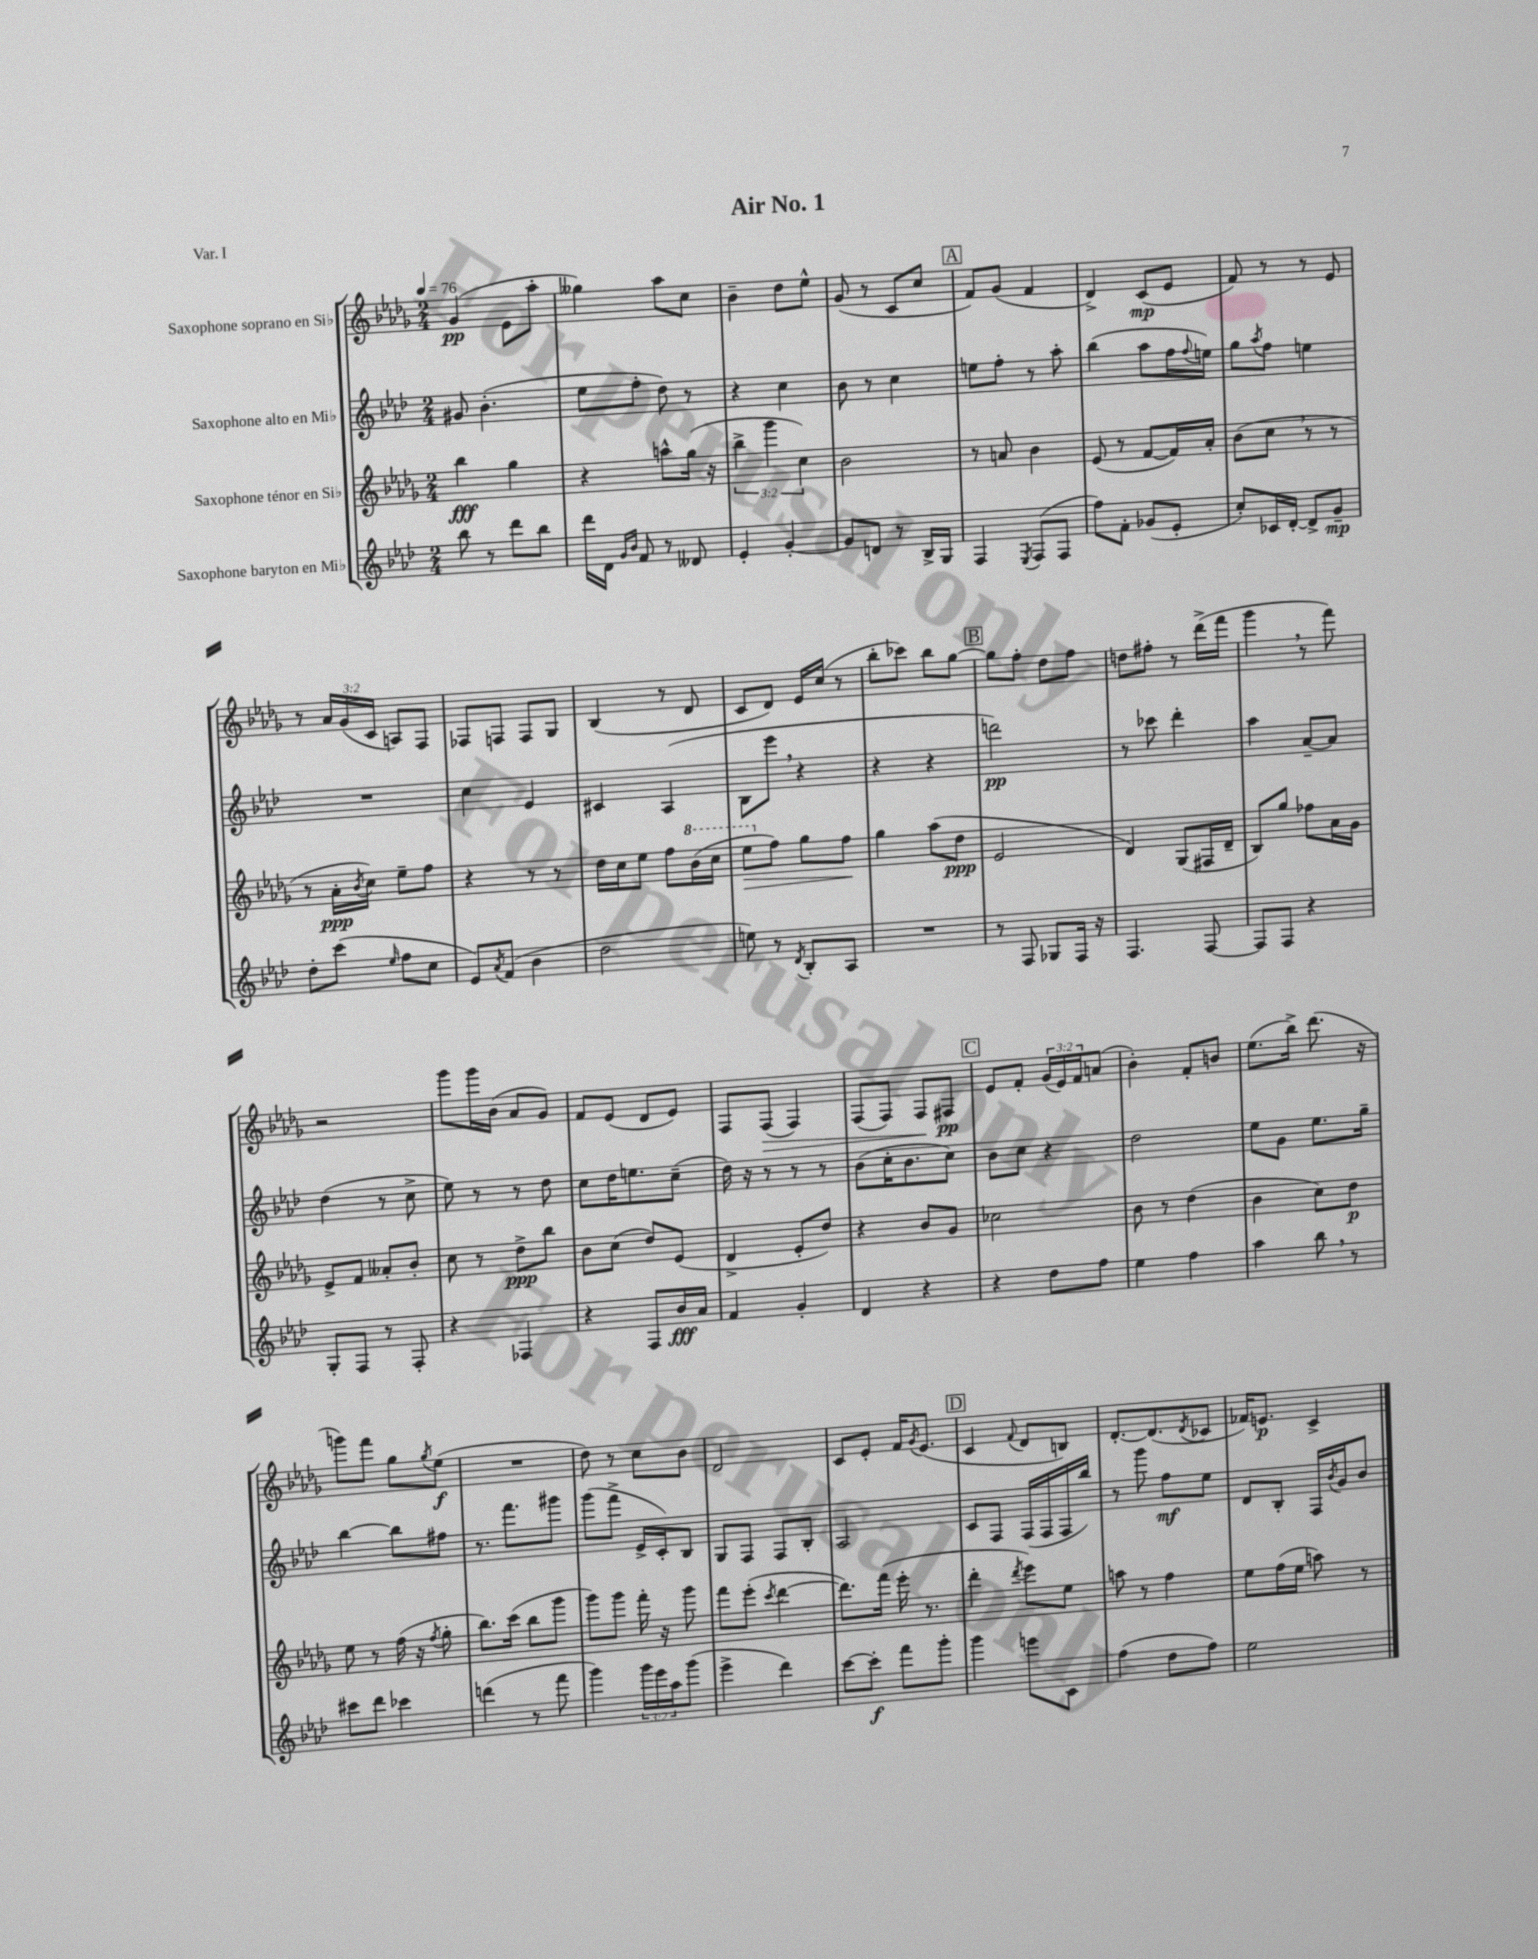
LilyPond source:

\header { title = "Air No. 1" piece = "Var. I" }
<<
\new StaffGroup <<
\new Staff = "s0" \with { instrumentName = "Saxophone soprano en Sib" } {
    \clef treble \key des \major \numericTimeSignature \time 2/4 \override Staff.TupletNumber.text = #tuplet-number::calc-fraction-text \tempo 4 = 76
    ges'4\pp( ees'8 aes''8-. |
    geses''4) aes''8 c''8 |
    bes'4-- des''8 ees''8-^ |
    ges'8( r8 c'8 c''8 |
    \mark \markup { \box "A" } f'8) ges'8( f'4 |
    des'4->) c'8\mp( ees'8 |
    f'8) r8 r8 ees'8 |
    r8 \tuplet 3/2 { aes'16 ges'16( c'16 } a8) f8 |
    fes8 f8 f8 ges8 |
    bes4( r8 des'8 |
    c'8 des'8) ees'16 c''16( r8 |
    bes''8-. ces'''8) bes''8 ges''8~ |
    \mark \markup { \box "B" } ges''8 f''8-. des''8 f''8 |
    d''8 fis''8-. r8 des'''16->( f'''16 |
    ges'''4 \breathe r8 f'''8) |
    r2 |
    ges'''8 ges'''16 bes'16( aes'8 ges'8) |
    f'8 ees'8( des'8 ees'8) |
    f8 f8\>( f4) |
    f8( f8) f8\! fis8\pp |
    \mark \markup { \box "C" } ees'8 f'8-. \tuplet 3/2 { ges'16( ees'16) f'16 } a'8( |
    bes'4-.) f'8-. b'8 |
    ees''8.( bes''16->) des'''8.( r16 |
    g'''8) f'''8 ges''8 \acciaccatura { ges''8 } ees''8\f( |
    R2 |
    des''8) r8 c''8 bes'8 |
    des'2 |
    c'8 ees'8-. f'16 \acciaccatura { ges'8 } ees'8.( |
    \mark \markup { \box "D" } c'4 \appoggiatura { f'8 } des'8 b8) |
    des'8.~-. des'8.( \acciaccatura { des'8 } ces'8 |
    fes'16) e'8.\p c'4-> \bar "|." |
}
\new Staff = "s1" \with { instrumentName = "Saxophone alto en Mib" } {
    \clef treble \key aes \major \numericTimeSignature \time 2/4
    gis'8 bes'4.-.( |
    ees''8 f''8-. des''8) r8 |
    r4 c''4 |
    bes'8 r8 c''4 |
    \mark \markup { \box "A" } e''8 f''8-. r8 aes''8-. |
    bes''4( aes''8 f''16 \appoggiatura { f''8 } e''16) |
    g''8 \acciaccatura { aes''8 } f''8 e''4 |
    R2 |
    c''4 ees'4 |
    cis'4 aes4( |
    bes8 ees'''8 \breathe r4 |
    r4 r4 |
    \mark \markup { \box "B" } d'''2\pp) |
    r8 ces'''8 des'''4-. |
    aes''4 aes'8~-- aes'8 |
    des''4( r8 c''8-> |
    ees''8) r8 r8 des''8 |
    c''8 des''16 e''8. c''8--( |
    des''16) r16 r8 r8 r8 |
    bes'8( c''16-. bes'8. c''8) |
    \mark \markup { \box "C" } bes'8 c''8 r4 |
    des''2 |
    ees''8 g'8 ees''8. g''16-- |
    bes''4~ bes''8 fis''8 |
    r8. f'''8. gis'''8 |
    g'''8( f'''8-> ees'16-> c'16-.) bes8 |
    g8 f8 f8 bes8-. |
    aes2 |
    \mark \markup { \box "D" } c'8 f8 f16( f16 f16 bes''16) |
    r8 g'''8 f''8\mf ees''8 |
    des'8 bes8-. f16 \acciaccatura { bes'8 } g'16 bes'8 \bar "|." |
}
\new Staff = "s2" \with { instrumentName = "Saxophone ténor en Sib" } {
    \clef treble \key des \major \numericTimeSignature \time 2/4 \override Staff.TupletNumber.text = #tuplet-number::calc-fraction-text
    bes''4\fff ges''4 |
    r4 a''8-^ ges''16( r16 |
    \tuplet 3/2 { bes''4-> ges'''4 c''4) } |
    bes'2 |
    \mark \markup { \box "A" } r8 a'8 bes'4 |
    ees'8( r8 f'8~ f'16) aes'16-. |
    bes'8( c''8 \breathe r8 r8 |
    r8 aes'16-.\ppp \acciaccatura { bes'8 } c''16) ees''8-- f''8 |
    r4 r8 r8 |
    des''16 c''16 ees''8 f''8 \ottava #1 bes''16( c'''16 |
    ees'''8\> \ottava #0 f''8) ges''8 f''8\! |
    ges''4 aes''8( des''8\ppp |
    \mark \markup { \box "B" } ees'2 |
    des'4) ges8( fis16 des'16-- |
    bes8) ges''8 fes''8 aes'16 ges'16 |
    ees'8-> f'8 aeses'8-. bes'8-. |
    c''8 r8 des''8->\ppp bes''8 |
    bes'8 c''8( des''8) ees'8( |
    des'4-> ees'8-. des''8) |
    r4 bes'8 ges'8 |
    \mark \markup { \box "C" } ces''2 |
    bes'8 r8 des''4( |
    bes'4 c''8) des''8\p |
    ees''8 r8 f''16( r16 \acciaccatura { f''8 } ges''8-. |
    bes''8.) c'''16( bes''8 ges'''8 |
    ges'''8) ges'''8 f'''16-. r16 ges'''8 |
    f'''8 ees'''8-.( \acciaccatura { c'''8 } des'''4~ |
    des'''8.) f'''16( ees'''16-. r8. |
    \mark \markup { \box "D" } des'''4-. \acciaccatura { des'''8 } ees'''8) ees''8 |
    a''8 r8 f''4 |
    ees''8 f''16( ees''16 a''8) r8 \bar "|." |
}
\new Staff = "s3" \with { instrumentName = "Saxophone baryton en Mib" } {
    \clef treble \key aes \major \numericTimeSignature \time 2/4 \override Staff.TupletNumber.text = #tuplet-number::calc-fraction-text
    bes''8 r8 des'''8 bes''8 |
    des'''16 des'16 \grace { g'16 bes'16 } f'8 r8 deses'8 |
    ees'4-. g'4~-. |
    g'8 d'8 r8 bes16-> g16 |
    \mark \markup { \box "A" } f4 \acciaccatura { ees8 } f8( f8 |
    f''8) f'8-. ges'8( ees'8-. |
    c''8-.) ces'16 des'16~-. des'8-> g'8--\mp |
    des''8-. c'''8( \grace { ees''16 } f''8 c''8 |
    ees'8) \acciaccatura { aes'8 } f'8( bes'4 |
    des''2 |
    e''8) r8 \acciaccatura { des'8 } bes8-. aes8 |
    R2 |
    \mark \markup { \box "B" } r8 f8 ges8 f16 r16 |
    f4. f8~ |
    f8 f8 r4 |
    g8-. f8 r8 f8-. |
    r4 fes4 |
    r4 f8 bes'16\fff aes'16 |
    f'4 g'4-. |
    des'4 r4 |
    \mark \markup { \box "C" } r4 des''8 f''8 |
    ees''4 f''4 |
    aes''4 bes''8 \breathe r8 |
    cis'''8 des'''8 ces'''4 |
    d'''4( r8 f'''8 |
    g'''4) \tuplet 3/2 { g'''16 ees'''16 aes''16 } g'''8( |
    ees'''4-> des'''4) |
    c'''8~ c'''8-.\f f'''8 g'''8-. |
    \mark \markup { \box "D" } g'''4 e'''8 c'8 |
    f''4( des''8 f''8) |
    ees''2 \bar "|." |
}
>>
>>
\layout { \context { \Score \remove "Bar_number_engraver" } }
